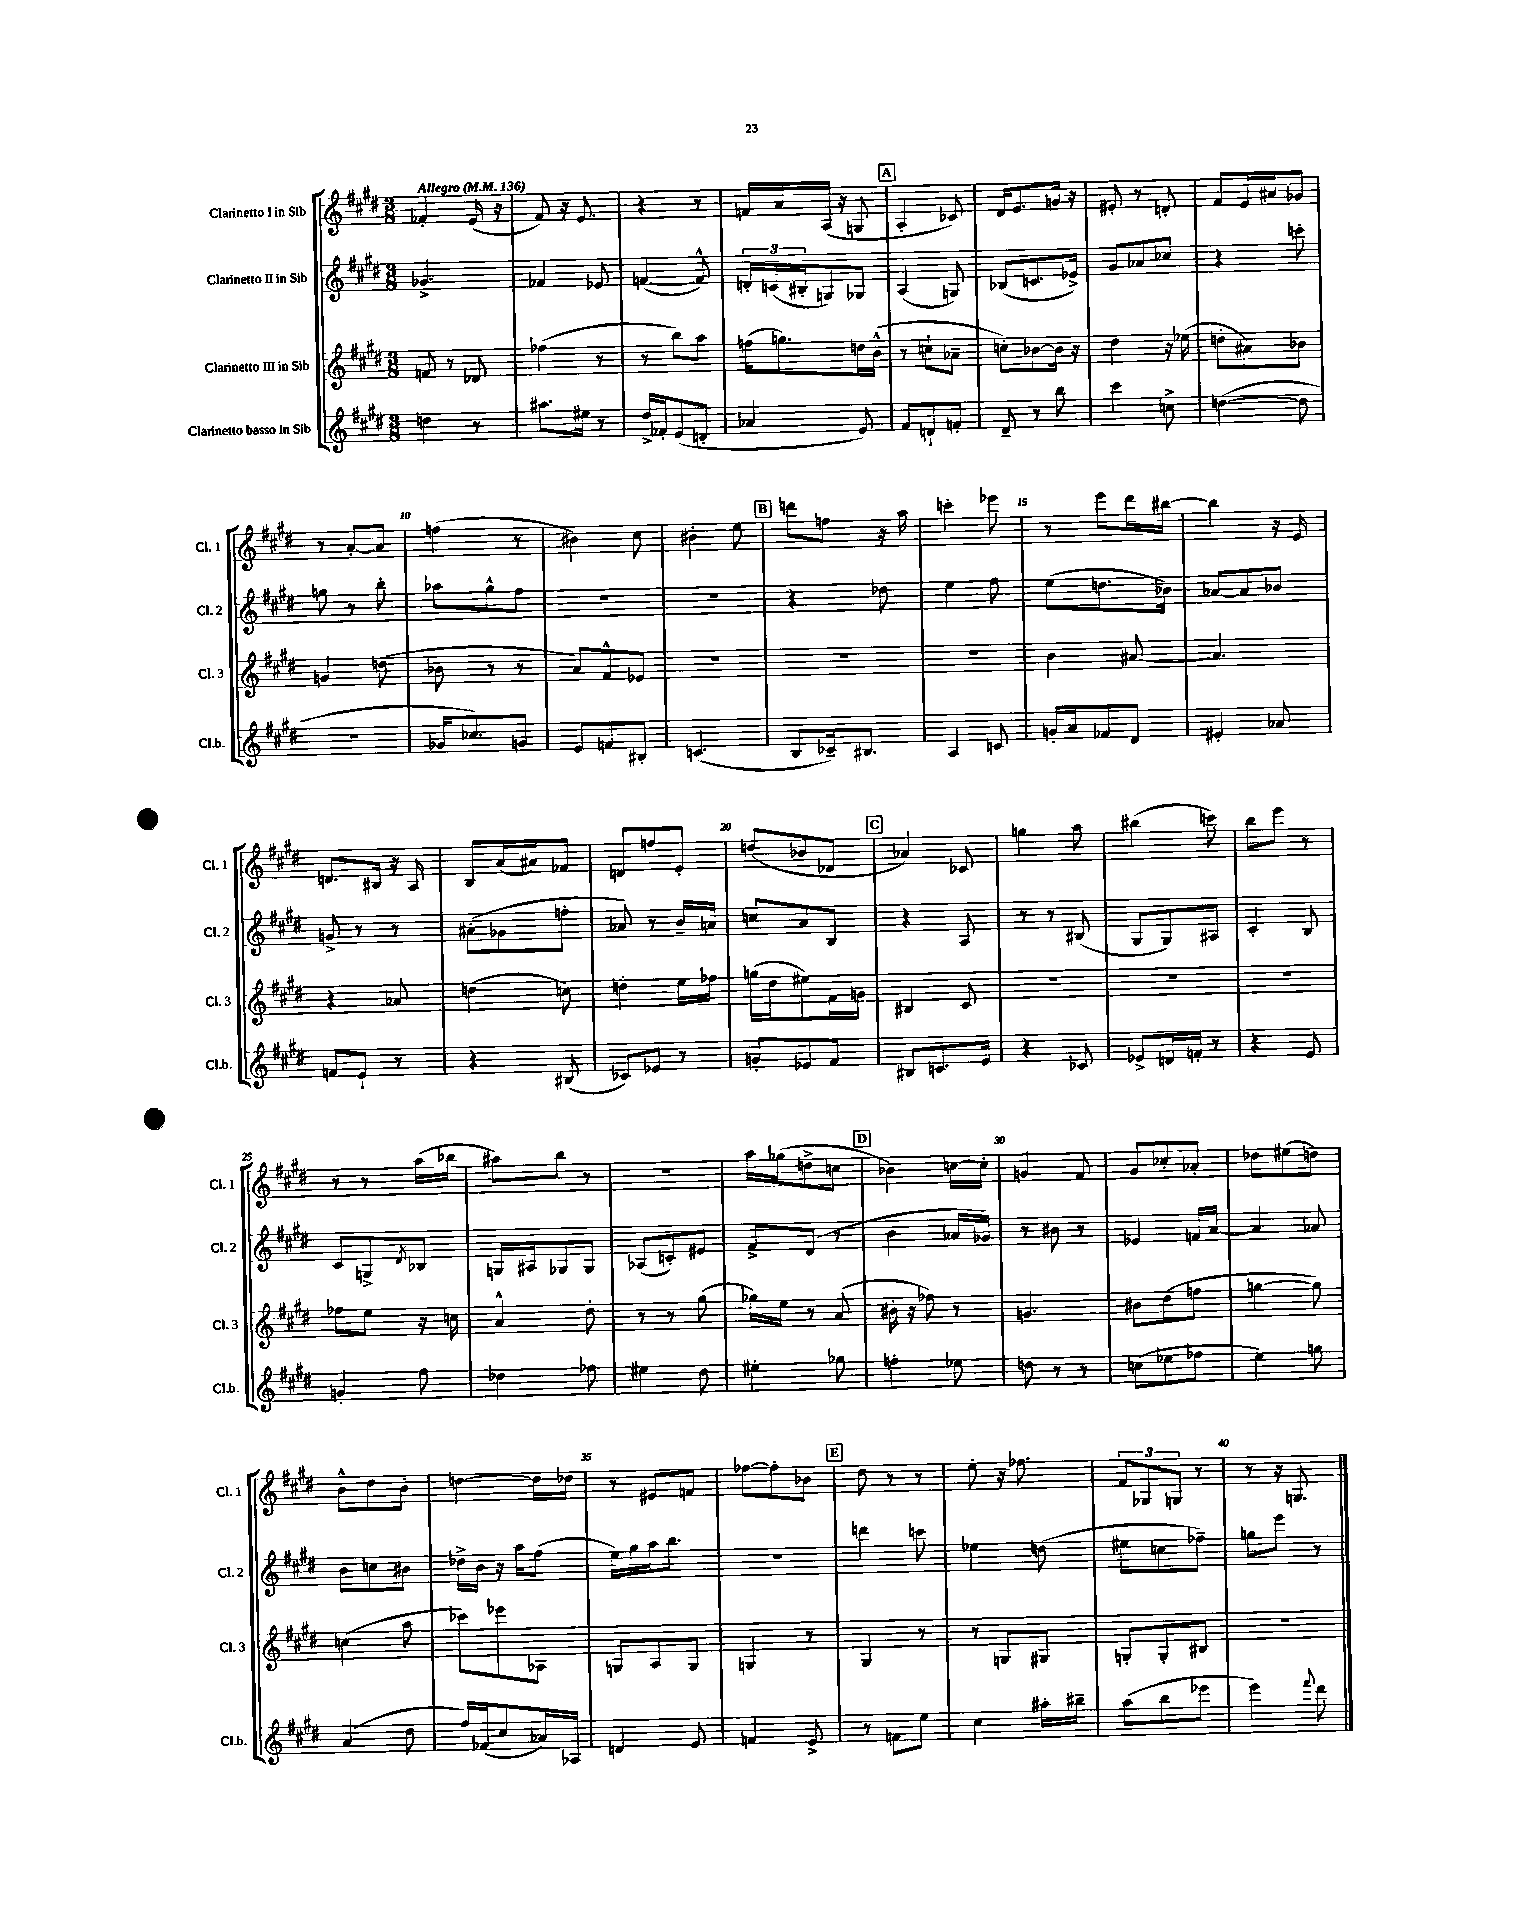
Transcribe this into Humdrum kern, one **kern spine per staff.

**kern	**kern	**kern	**kern
*staff4	*staff3	*staff2	*staff1
*clefG2	*clefG2	*clefG2	*clefG2
*k[f#c#g#d#]	*k[f#c#g#d#]	*k[f#c#g#d#]	*k[f#c#g#d#]
*M3/8	*M3/8	*M3/8	*M3/8
*MM136	*MM136	*MM136	*MM136
4dd\	8f/	4.g-^/	4f-'/
.	8r	.	.
8r	8d-/	.	(16e/
.	.	.	16r
=	=	=	=
8.aa#\L	(4ff-\	4f-/	8f#/)
.	.	.	16r
16ee#\Jk	.	.	8.e/
8r	8r	8e-/	.
=	=	=	=
16dd#^/LL	8r	([4f/	4r
16f-'/J	.	.	.
(8e/	8bb\L)	.	.
8d'/J	8aa\J	8f^^/])	8r
=	=	=	=
4a-/	(16ff\LK	24d'/LL	16f/LL
.	.	(24c/	.
.	8.gg\)	.	16a/
.	.	24B#'/J	.
.	.	8G/)	(16A/JJ
.	.	.	16r
8e/)	16dd\L	8G-/J	8G/
.	(16b^^\JJ	.	.
=	=	=	=
8f#/L	8r	(4A/	4A'/
8d`/	8cc`\L	.	.
8f'/J	8a-~\J	8G/)	8c-/)
=	=	=	=
8d#~/	8cc'\L)	(8B-/L	16d#/LK
.	.	.	8.e/
8r	[8b-\	8.c/	.
8bb\	16b-\]Jk	.	16g/Jk
.	16r	16e-^/Jk)	16r
=	=	=	=
4ccc#\	4dd#\	8g#/L	8e#'/
.	.	8a-/	8r
8cc^\	16r	8cc-/J	8d'/
.	(16ee-\	.	.
=	=	=	=
([4dd\	8dd'\L	4r	8f#/L
.	8a#\)	.	16e/L
.	.	.	16a#/J
8dd\]	8b-\J	8ccc'\	8g-/J
=	=	=	=
4.r	4g/	8gg\	8r
.	.	8r	[8a'/L
.	(8dd\	8bb'\	8a/]J
=	=	=	=
16g-/LK	8b-\	8aa-\L	(4ff\
8.cc-/)	.	.	.
.	8r	8gg#^^\	.
8g/J	8r	8ff#\J	8r
=	=	=	=
8e/L	8a/L)	4.r	4b#\)
8f/	8f#^^/	.	.
8B#'/J	8e-/J	.	8cc#\
=	=	=	=
(4.c/	4.r	4.r	4b#'\
.	.	.	8ee\
=	=	=	=
8B/L	4.r	4r	8ddd\L
16c-~/k)	.	.	8ff\J
8.B#/J	.	.	.
.	.	8dd-\	16r
.	.	.	16aa\
=	=	=	=
4A/	4.r	4ee\	4ccc'\
8c/	.	8ff#\	8eee-\
=	=	=	=
16g'/LL	4b\	(8ee\L	8r
16a/J	.	.	.
8f-/	.	8.dd\	8eee\L
8d#/J	[8a#/	.	16ddd#\L
.	.	16b-\Jk)	[16bb#\JJ
=	=	=	=
4e#'/	4.a#/]	[8a-/L	4bb#\]
.	.	8a-/]	.
8a-/	.	8b-/J	16r
.	.	.	16e/
=	=	=	=
8f/L	4r	8g^/	8.d/L
8e`/J	.	8r	.
.	.	.	16B#/Jk
8r	8a-/	8r	16r
.	.	.	16A/
=	=	=	=
4r	(4dd\	(8a#'\L	8B/L
.	.	8g-\	(16a/L
.	.	.	16a#/J)
(8B#/	8cc\)	8ff'\J	8f-/J
=	=	=	=
8c-/L)	4dd'\	8a-/)	8d/L
8e-/J	.	8r	8ff/
8r	16ee\LL	16b~/LL	8e'/J
.	16ff-\JJ	16a/JJ	.
=	=	=	=
8g'/L	(16gg\LL	8cc/L	(8dd/L
.	16dd#\J	.	.
8e-/	8ee#\)	8a/	8b-/
8f#/J	16f#\L	8B/J	8d-/J
.	16g\JJ	.	.
=	=	=	=
8B#/L	4B#/	4r	4a-/)
8.c/	.	.	.
.	8c#/	8A/	8c-/
16e/Jk	.	.	.
=	=	=	=
4r	4.r	8r	4gg\
.	.	8r	.
8c-/	.	(8B#/	8aa\
=	=	=	=
8e-^/L	4.r	8G#/L	(4bb#\
16d/L	.	8G#/)	.
16f'/JJ	.	.	.
8r	.	8A#/J	8ccc\)
=	=	=	=
4r	4.r	4c#'/	8bb\L
.	.	.	8eee\J
8e/	.	8B/	8r
=	=	=	=
4g'/	8ff-\L	8c#/L	8r
.	8ee\J	8G^/	8r
.	.	8qd#/	.
8ff#\	16r	8B-/J	(16aa\LL
.	16cc\	.	16bb-\JJ
=	=	=	=
4dd-\	4a^^/	16G/LL	8aa#\L)
.	.	16A#/J	.
.	.	8G-/	8bb\J
8ff-\	8dd#'\	8G-/J	8r
=	=	=	=
4ee#\	8r	(8A-/L	4.r
.	8r	8c'/)	.
8dd#\	(8gg#\	8e#/J	.
=	=	=	=
4ee#'\	16gg-\LL)	8f#^/L	16aa\LL
.	16ee\JJ	.	(16gg-\J
.	8r	(8d#/J	8dd^\
8gg-\	(8a/	8r	8cc\J
=	=	=	=
4ff'\	16b#'\	4b\	4b-\)
.	16r	.	.
.	8ff-\)	.	.
8ee-\	8r	16a-/LL	[16cc\LL
.	.	16g-/JJ)	16cc'\]JJ
=	=	=	=
8dd\	4.g/	8r	4g/
8r	.	8b#\	.
8r	.	8r	8f#/
=	=	=	=
(8cc\L	8b#\L	4e-/	8g#/L
8ee-\	(8dd#\	.	8cc-'/
8ff-\J	8ff\J	16f/LL	8a-'/J
.	.	[16a/JJ	.
=	=	=	=
4ee\)	[4gg\	4a/]	8dd-\L
.	.	.	(8ee#\
8gg\	8gg\])	8a-/	8dd\J)
=	=	=	=
(4a/	(4cc\	8b\L	8b^^\L
.	.	8cc\	8dd#\
8dd#\	8aa\	8b#\J	8b'\J
=	=	=	=
16ff#/LL)	8ccc-\L)	16dd-^\LL	[4dd\
(16f-/J	.	16b\JJ	.
8cc#/	8eee-\	16r	.
.	.	16aa\LK	.
16a-/L)	8A-\J	(8ff#\J	16dd\]LL
16A-/JJ	.	.	16dd-\JJ
=	=	=	=
4d/	8G/L	16ee\LL)	8r
.	.	16gg#\	.
.	8A/	16aa\J	8e#/L
.	.	8.bb\J	.
8e/	8G/J	.	8f/J
=	=	=	=
4f/	4G/	4.r	[8ff-\L
.	.	.	8ff-'\]
8e^/	8r	.	8b-\J
=	=	=	=
8r	4G#/	4ddd\	8dd#\
8f\L	.	.	8r
8ee\J	8r	8ccc\	8r
=	=	=	=
4cc#\	8r	4ee-\	8ee'\
.	8G/L	.	16r
.	.	.	8.ff-\
16aa#'\LL	8G#/J	(8dd\	.
16bb#~\JJ	.	.	.
=	=	=	=
(8aa\L	8G'/L	8ee#\L	12f#/L
.	.	.	12G-/
8bb\	8G'/	8cc\	.
.	.	.	12G/J
8eee-\J	8B#/J	8ff-~\J)	8r
=	=	=	=
4eee\)	4.r	8gg\L	8r
.	.	8eee\J	16r
.	.	.	8.G/
8qqfff#/	.	.	.
8ddd#\	.	8r	.
==	==	==	==
*-	*-	*-	*-
